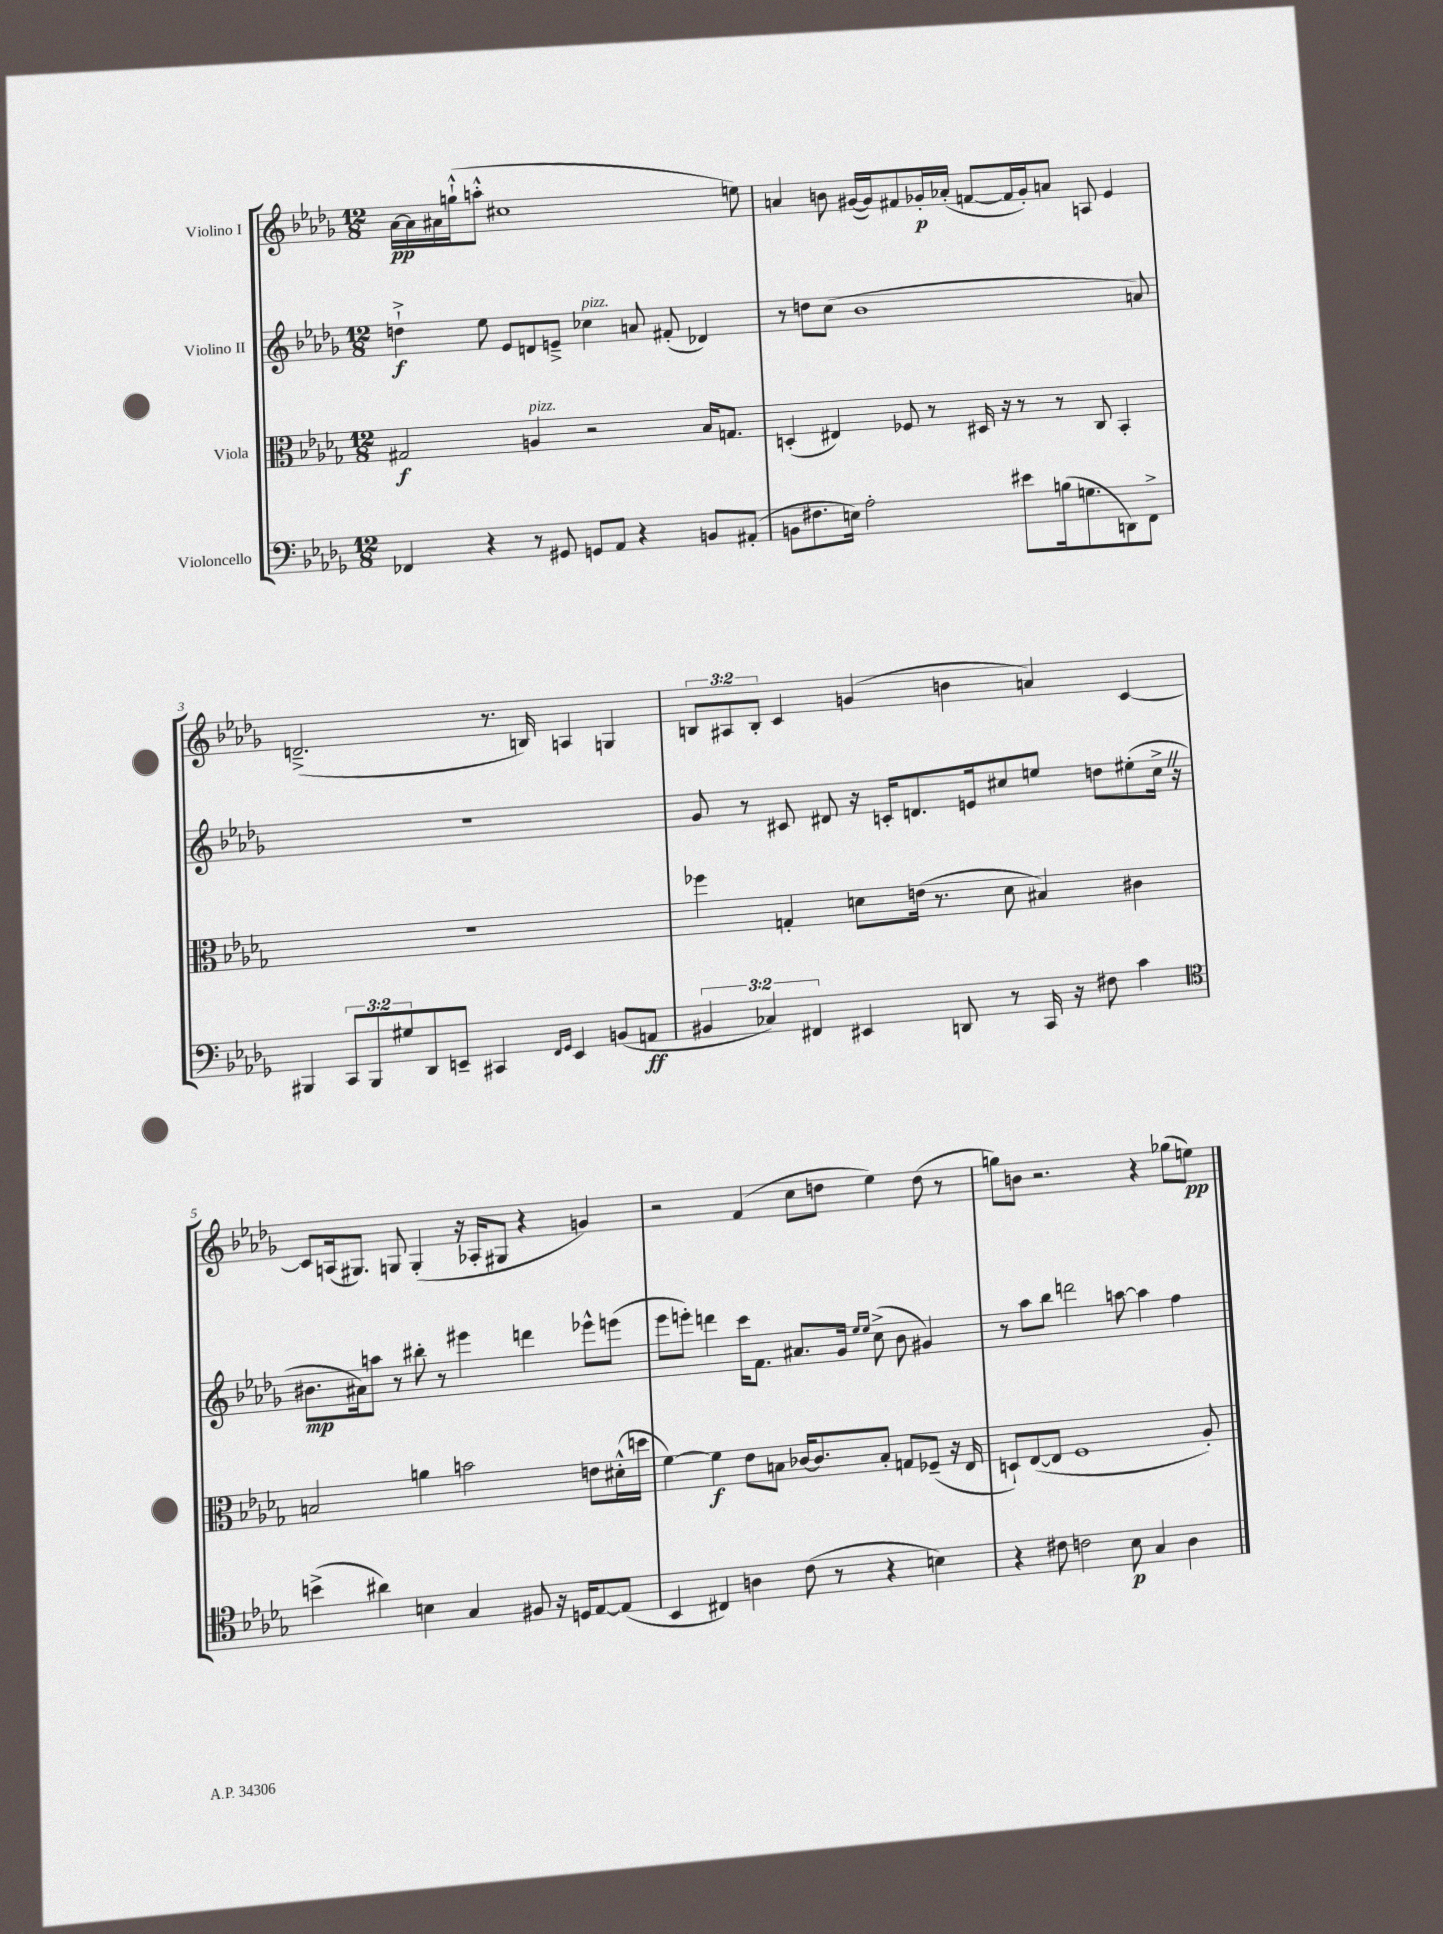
<<
\new StaffGroup <<
\new Staff = "s0" \with { instrumentName = "Violino I" } {
    \clef treble \key des \major \numericTimeSignature \time 12/8 \override Staff.TupletNumber.text = #tuplet-number::calc-fraction-text
    aes'16~\pp aes'16 ais'16 g''16-!-^( a''8-.-^ cis''1 e''8) |
    a'4 b'8 gis'16~( gis'16) fis'8 ges'16-.\p aes'16-.( f'8~ f'16 ges'16-.) a'8 a8 ees'4 |
    d'2.--->( r8. b16) a4 g4 |
    \tuplet 3/2 { b8 ais8 b8-. } c'4 g'4( b'4 a'4) c'4~ |
    c'8 a16( gis8.) g8 g4-.( r16 aes16-. gis8 r4 g'4) |
    r2 f'4( c''8 d''8 ees''4) d''8( r8 |
    g''8) b'8 r2. r4 ges''8( e''8\pp) \bar "|." |
}
\new Staff = "s1" \with { instrumentName = "Violino II" } {
    \clef treble \key des \major \numericTimeSignature \time 12/8
    d''4-!->\f ees''8 ees'8 d'8 e'8---> ces''4^\markup { \italic "pizz." } a'8 fis'8-.( des'4) |
    r8 d''8 c''8( bes'1 a'8) |
    R1. |
    ges'8 r8 cis'8 dis'8 r16 c'16-. d'8. e'16 cis''8 e''8 d''8 eis''8-.( cis''16-> \once \override BreathingSign.text = \markup { \musicglyph "scripts.caesura.straight" } \breathe r16 |
    bis'8.\mp ais'16) a''8 r8 bis''8-. r8 eis'''4 d'''4 ees'''8-^ e'''8( |
    ees'''8 e'''8-.) d'''4 c'''16 f'8. ais'8. ges'16 \grace { ees''16 ees''16 } c''8->( bes'8 gis'4) |
    r8 aes''8 bes''8 d'''2 a''8~ a''4 f''4 \bar "|." |
}
\new Staff = "s2" \with { instrumentName = "Viola" } {
    \clef alto \key des \major \numericTimeSignature \time 12/8
    gis2\f a4^\markup { \italic "pizz." } r2 bes16 g8. |
    d4-.( eis4) fes8 r8 dis16 r16 r8 r8 c8 bes,4-. |
    R1. |
    fes''4 g4-. d'8 e'16( r8. d'8 bis4) cis'4 |
    b2 a'4 b'2 e'8 dis'16-.-^( d''16 |
    f'4~) f'4\f ees'8 b8 ces'16~ ces'8. b8-. g8 fes8--( r16 ees16 |
    d8-!) ees8~( ees8 f1 aes8-.) \bar "|." |
}
\new Staff = "s3" \with { instrumentName = "Violoncello" } {
    \clef bass \key des \major \numericTimeSignature \time 12/8 \override Staff.TupletNumber.text = #tuplet-number::calc-fraction-text
    fes,4 r4 r8 gis,8 g,8 aes,8 r4 b,8 ais,8-.( |
    b,8 fis8. e16) aes2-. eis'8 b16( g8. d,8) f,8-> |
    bis,,4 \tuplet 3/2 { c,8 bis,,8 gis8 } des,8 e,8-- cis,4 \grace { f,16 ges,16 } e,4 b,8( a,8\ff |
    \tuplet 3/2 { bis,4 ces4) fis,4 } eis,4 d,8 r8 c,16 r16 fis8 c'4 |
    \clef tenor b'4->( ais'4) b4 ges4 fis8 r16 d16 ees8~ ees8( |
    bes,4 cis4) a4 c'8( r8 r4 b4) |
    r4 cis'8 c'2 bes8\p ges4 aes4 \bar "|." |
}
>>
>>
